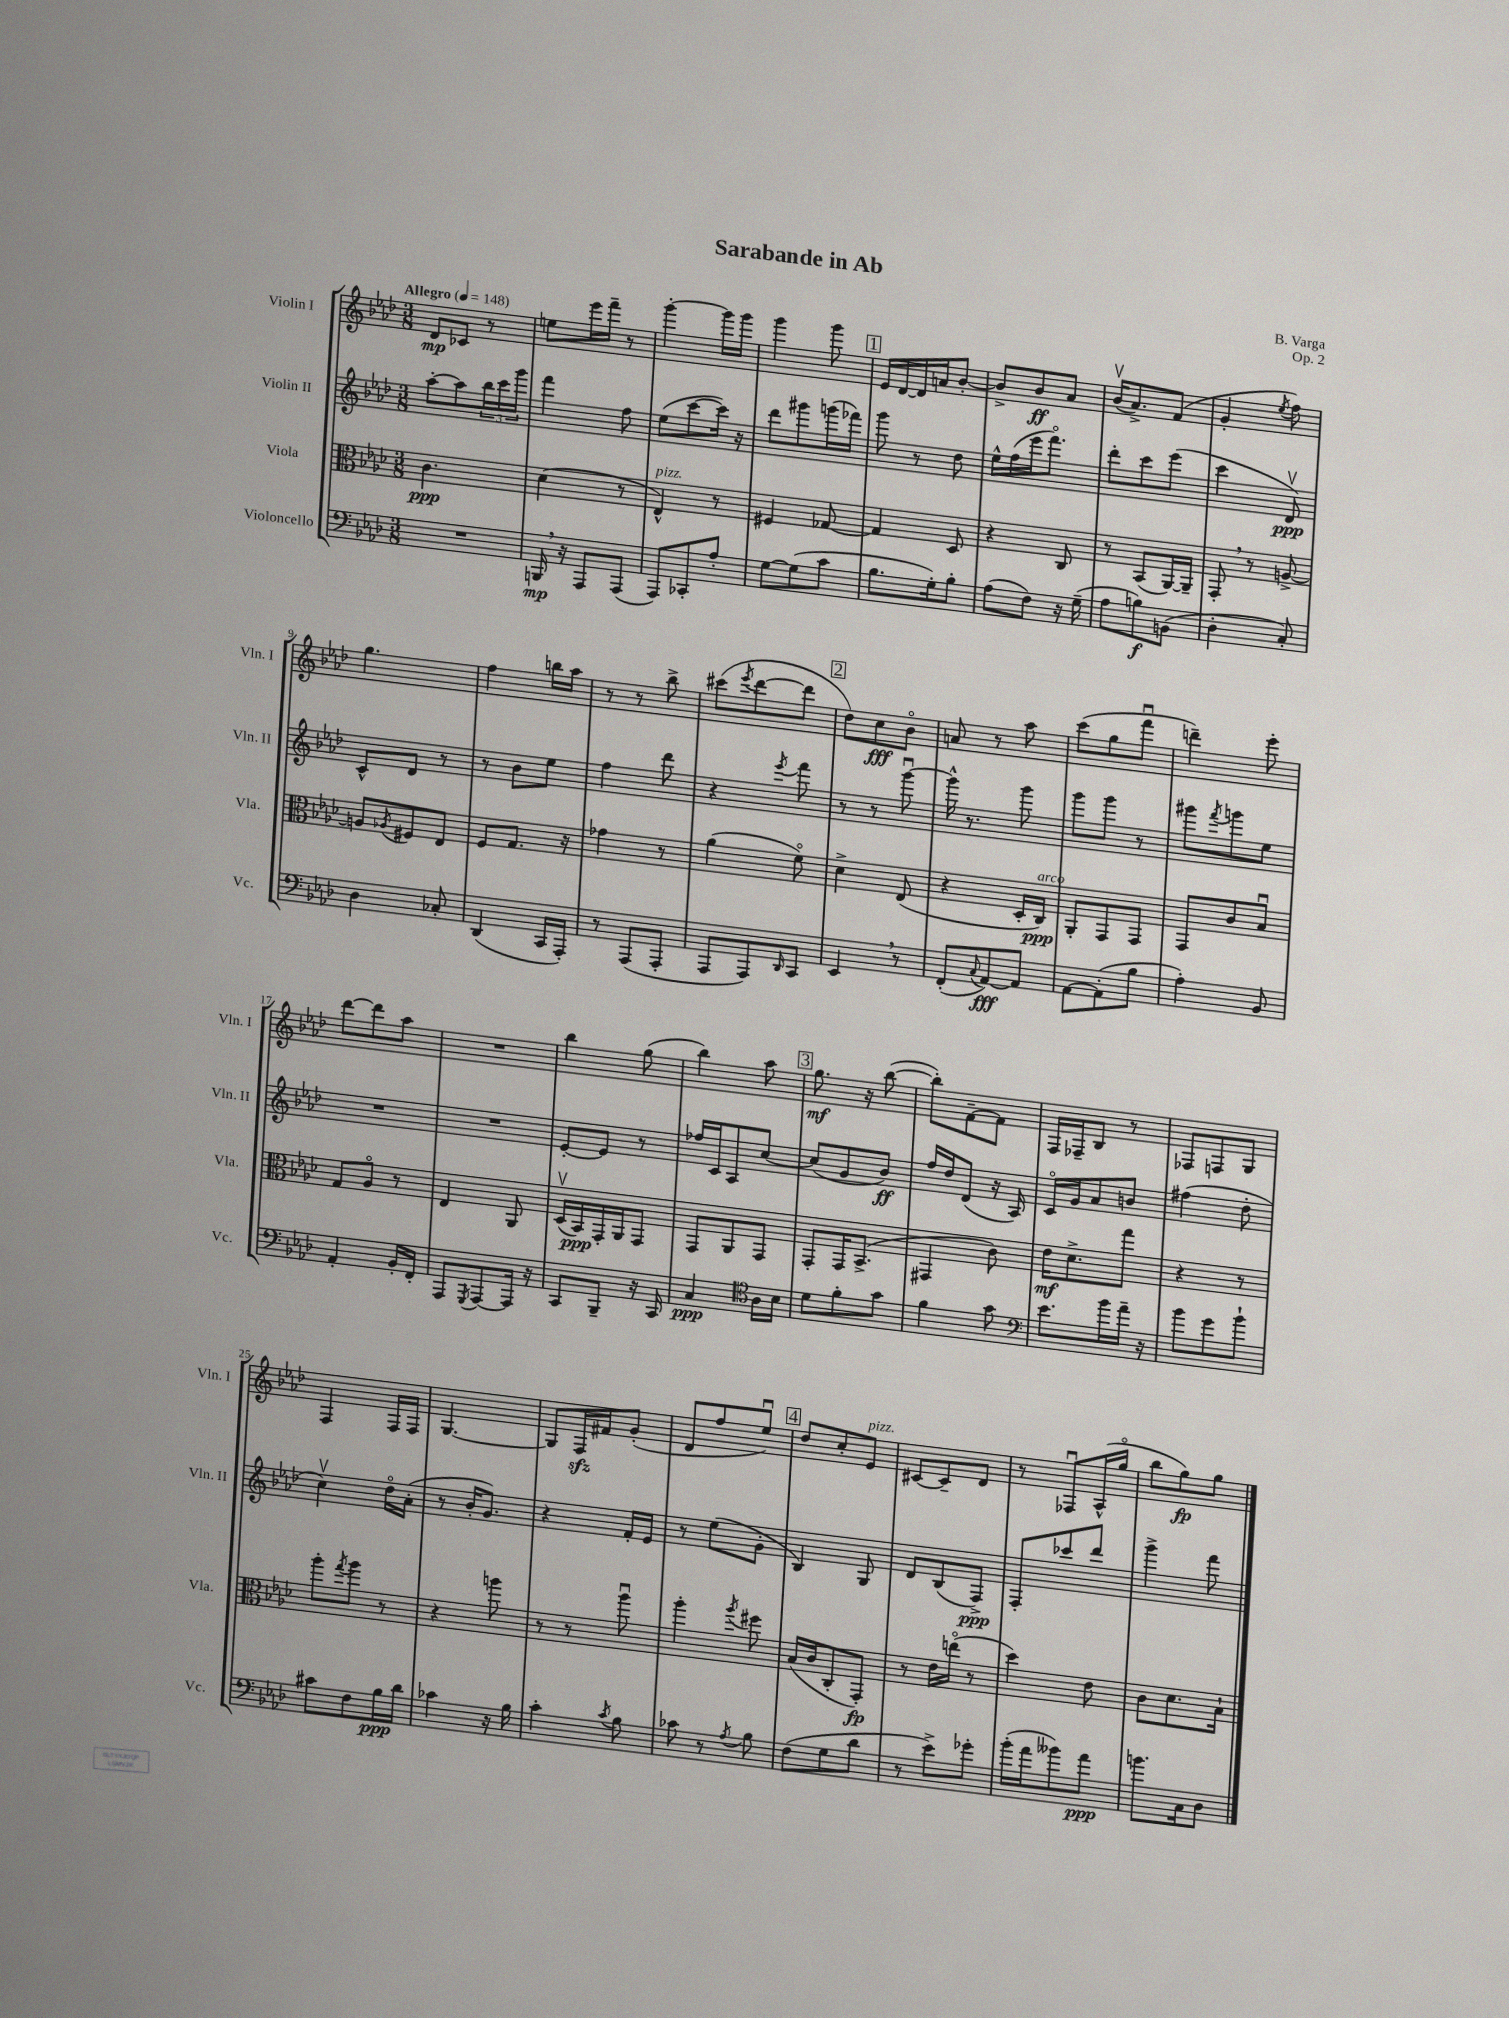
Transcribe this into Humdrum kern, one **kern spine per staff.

**kern	**kern	**kern	**kern
*staff4	*staff3	*staff2	*staff1
*clefF4	*clefC3	*clefG2	*clefG2
*k[b-e-a-d-]	*k[b-e-a-d-]	*k[b-e-a-d-]	*k[b-e-a-d-]
*M3/8	*M3/8	*M3/8	*M3/8
*MM148	*MM148	*MM148	*MM148
4.r	4.c\	[8aa-'\L	8d-/L
.	.	8aa-\]	8c-/J
.	.	24bb-\L	8r
.	.	24ccc\	.
.	.	24ggg\JJ	.
=	=	=	=
16BBB/	(4d-\	4fff\	8ee\L
16r	.	.	.
8AAA-/L	.	.	16eee-\L
.	.	.	16fff~\JJ
(8AAA-/J	8r	8ff\	8r
=	=	=	=
8AAA-/L)	4E-^^/)	(8ee-\L	[4ggg'\
8CC-'/	.	[8ccc\	.
8A-'/J	8r	16ccc\]Jk)	16ggg\]LL
.	.	16r	16ggg\JJ
=	=	=	=
[8G\L	4F#/	8ddd-\L	4ggg\
(8G\]	.	8ggg#\	.
8c\J	[8G-/	(16ggg\L	8ggg\
.	.	16fff-\JJ)	.
=	=	=	=
8.B-\L	4G-/]	8ggg\	16e-/LL
.	.	.	[16d-/
.	.	8r	16d-/]
16G'\k)	.	.	16a/J
8B-'\J	8D-/	8dd-\	[8b-'/J
=	=	=	=
(8A-\L	4r	16ee-^^\LL	8b-^/]L
.	.	(16ff\	.
8F\J)	.	16eee-\J	8b-/
.	.	8.fffo\J)	.
16r	8C/	.	8a-/J
(16G~\	.	.	.
=	=	=	=
8A-\L	8r	8ddd-'\L	(16b-v/LK
.	.	.	8.a-^/)
8B\)	(8BB-/L	8ccc\	.
(8BB\J	[16AA-/L)	(8eee-\J	(8f/J
.	16AA-~/]JJ	.	.
=	=	=	=
4D-'\	8GG'/	4ccc\	4g'/
.	8r	.	.
.	.	.	8qee-/
8C'/)	[8A^/	8d-v/)	8ff\)
=	=	=	=
4D-\	8A/]L	8c^^/L	4.gg\
.	8qA-/	.	.
.	8F#/	8d-/J	.
8C-'/	8E-/J	8r	.
=	=	=	=
(4DD-/	8F/L	8r	4ff\
.	8.G/J	8b-\L	.
16CC/LL	.	8ee-\J	16bb\LL
16AAA-'/JJ)	16r	.	16aa-\JJ
=	=	=	=
8r	4g-\	4ff\	8r
(8AAA-/L	.	.	8r
8AAA-'/J	8r	8ddd-\	8bb-^\
=	=	=	=
8AAA-/L	(4a-\	4r	(8ccc#\L
.	.	.	8qeee-/
8AAA-/)	.	.	[8ddd-\
16qqDD-/	.	8qeee-/	.
8CC/J	8fo\)	8fff\	8ddd-\]J
=	=	=	=
4EE-/	4d-^\	8r	8dd-\L)
.	.	8r	8cc\
8r	(8E-/	[8gggu\	8b-o\J
=	=	=	=
(8FF'/L	4r	16ggg^^\]	8a/
.	.	8.r	.
8qqC/	.	.	.
[8AA-/)	.	.	8r
8AA-/]J	16D-'/LL	8ggg\	8aa-\
.	16C/JJ)	.	.
=	=	=	=
[8AA-\L	8AA-'/L	8ggg\L	(8ccc\L
(8AA-'\]	8GG/	8ggg\J	8gg\
8B-\J	8GG/J	8r	8fffu\J
=	=	=	=
4A-'\)	8GG/L	8ggg#\L	4ddd~\)
.	.	8qfff/	.
.	8c/	8ggg\	.
8BB-/	8B-u/J	8ee-\J	8eee-'\
=	=	=	=
4AA-'/	8G/L	4.r	[8ddd-\L
.	8A-o/J	.	8ddd-\]
16BB-'/LL	8r	.	8aa-\J
16FF'/JJ	.	.	.
=	=	=	=
8AAA-/L	4E-/	4.r	4.r
8qGGG/	.	.	.
[8AAA-/	.	.	.
16AAA-/]Jk	8AA-/	.	.
16r	.	.	.
=	=	=	=
8CC/L	(16D-v/LL	[8e-'/L	4bb-\
.	16BB-/)	.	.
8BBB-~/J	16GG'/	8e-/]J	.
.	16AA-/J	.	.
16r	8GG/J	8r	(8gg\
16CC/	.	.	.
=	=	=	=
4C/	8GG/L	16ff-/LL	4bb-\)
.	.	16c/J	.
.	8AA-/	8A-/	.
*clefC4	*	*	*
16A-\LL	8GG/J	[8cc/J	8aa-\
16B-\JJ	.	.	.
=	=	=	=
8d-\L	8GG'/L	(8cc/]L	8.gg\
8f'\	16GG/K	8g/	.
.	(8.BB-^/J	.	16r
8g\J	.	8b-/J)	([8bb-\
=	=	=	=
4f\	4GG#/	16ff/LL	8bb-'\]L)
.	.	16dd-/J	.
.	.	(8d-/J	[8f~\
8g\	8c\)	16r	8f\]J
.	.	16A-/)	.
=	=	=	=
*clefF4	*	*	*
8.e-\L	16e-\LK	16co/LL	16F/LL
.	8.d-^\	16g/J	16F-~/J
.	.	8a-/	8B-/J
16b-\L	.	.	.
16a-~\JJ	8gg\J	8b/J	8r
16r	.	.	.
=	=	=	=
8b-\L	4r	(4ff#\	8F-/L
8g\	.	.	8F/
8b-`\J	8r	8dd-'\	8G/J
=	=	=	=
8c#\L	8aa-'\L	4ccv\)	4F/
.	8qgg/	.	.
8F\	8aa-\J	.	.
16B-\L	8r	16dd-o\LL	16F/LL
16d-\JJ	.	(16a-'\JJ	16F/JJ
=	=	=	=
4c-\	4r	8r	[4.G/
.	.	16b-'/LK	.
.	.	8.g/J)	.
16r	8aa\	.	.
16B-\	.	.	.
=	=	=	=
4c'\	8r	4r	8G/]L
.	8r	.	16F/L
.	.	.	16f#/J
8qc/	.	.	.
8B-\	8aa-u\	16f'/LL	(8g'/J
.	.	16e-/JJ	.
=	=	=	=
8c-\	4aa-'\	8r	8d-/L
8r	.	(8ee-\L	8ff/
8qA-/	8qaa-/	.	.
8B-\	8ff#\	8g'\J	8ee-u/J)
=	=	=	=
(8F\L	(16B-/LL	4B-/)	8dd-/L
.	16c/J	.	.
8G\	8C'/	.	8cc'/
8d-\J	8GG'/J)	8G/	8e-/J
=	=	=	=
8r	8r	8d-/L	[8c#/L
8e-^\L)	16e-\LL	(8B-/	8c#~/]
.	(16eeo\JJ	.	.
8g-'\J	8r	8F^/J)	8d-/J
=	=	=	=
(16b-'\LL	4dd-\)	8F'/L	8r
16a-\J	.	.	.
8b--\)	.	8ccc-/	8F-u/L
8a-\J	8e-\	8ddd-/J	(16A-^^/L
.	.	.	16ggo/JJ
=	=	=	=
8.b\L	8c\L	4ggg^\	8bb-\L
.	8.d-\	.	8gg\)
16C\k	.	.	.
8D-\J	.	8fff\	8gg\J
.	16B-`\Jk	.	.
==	==	==	==
*-	*-	*-	*-
